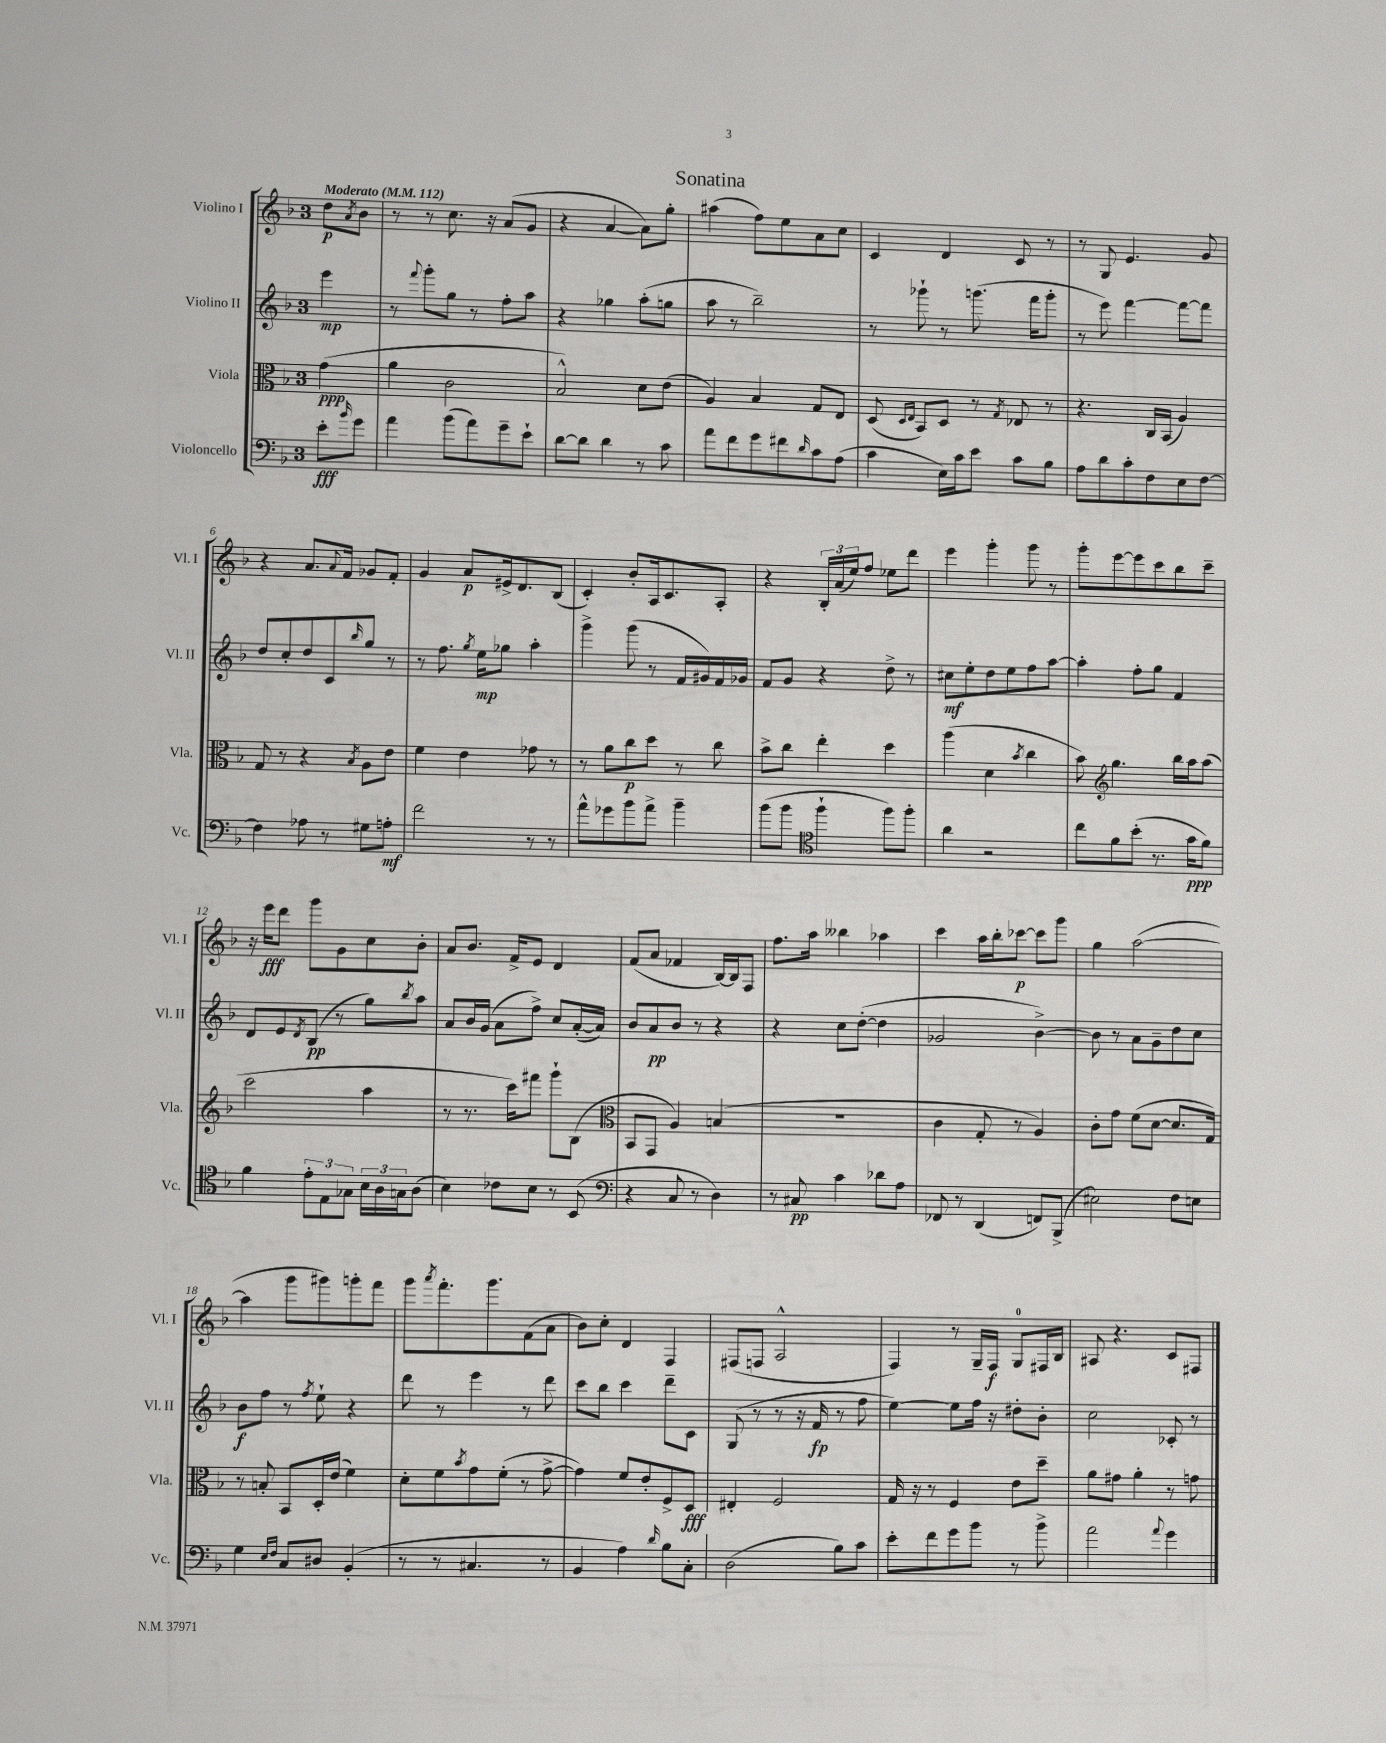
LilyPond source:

\header { title = "Sonatina" }
<<
\new StaffGroup <<
\new Staff = "s0" \with { instrumentName = "Violino I" shortInstrumentName = "Vl. I" } {
    \clef treble \key f \major \once \override Staff.TimeSignature.style = #'single-digit \time 3/4 \partial 4 \tempo "Moderato" 4 = 112
    d''8\p \acciaccatura { a'8 } bes'8 |
    r8 r8 c''8. r16 a'8( g'8 |
    r4 a'4~ a'8) g''8-. |
    ais''4( f''8) e''8 a'8 c''8 |
    c'4 d'4 c'8 r8 |
    r8 g8 e'4. g'8 |
    r4 a'8. \appoggiatura { a'8 } f'16 ges'8 f'8-. |
    g'4 a'8\p eis'16-> d'8. bes8( |
    c'4-.) bes'8-. a16 c'8. a8-. |
    r4 \tuplet 3/2 { bes16-. a'16( e''16) } f''8 ees''8 d'''8 |
    e'''4 g'''4-. g'''8 r8 |
    g'''8-. e'''8~ e'''8 c'''8 bes''8 c'''8-- |
    r16 e'''16\fff d'''8 g'''8 g'8 c''8 bes'8-. |
    a'8 bes'8. f'16-> e'8 d'4 |
    f'8( a'8 fes'4 bes16~) bes16 f8 |
    f''8. a''16 beses''4 aes''4 |
    c'''4 a''16 bes''16-. ces'''8~\p ces'''8 g'''8 |
    g''4 a''2~( |
    a''4 g'''8 gis'''8) g'''8-. f'''8 |
    g'''8 \acciaccatura { a'''8 } f'''8.-. g'''8. f'8( a'8 |
    bes'8) c''8-. d'4 f4 |
    fis8( f8 a2-^ |
    f4) r8 g16-- f16\f g8-0 fis16 bes16 |
    ais8 r4. c'8 fis8 \bar "|." |
}
\new Staff = "s1" \with { instrumentName = "Violino II" shortInstrumentName = "Vl. II" } {
    \clef treble \key f \major \once \override Staff.TimeSignature.style = #'single-digit \time 3/4 \partial 4
    e'''4\mp |
    r8 \appoggiatura { f'''8 } g'''8-. g''8 r8 f''8-. a''8 |
    r4 ges''4 a''8-.( g''8 |
    a''8 r8 bes''2--) |
    r8 ges'''8-! r8 g'''8.( f'''16 g'''8-. |
    r8 e'''8) f'''4~ f'''8~ f'''8 |
    d''8 c''8-. d''8 c'8 \grace { bes''16 } g''8 r8 |
    r8 f''8. \acciaccatura { g''8 } e''16\mp ges''8 a''4-. |
    g'''4-> g'''8( r8 f'16 gis'16) f'16 ges'16 |
    f'8 g'8 r4 d''8-> r8 |
    cis''8\mf e''8-. d''8 e''8 f''8 a''8~ |
    a''4-. f''8-. g''8 f'4 |
    d'8 e'8 \acciaccatura { d'8 } bes8\pp( r8 g''8) \acciaccatura { bes''8 } a''8 |
    a'8 bes'16 g'16( a'8 f''8->) c''8 a'16~-.( a'16) |
    bes'8 a'8\pp bes'8 r8 r4 |
    r4 c''8 d''8~-.( d''4 |
    ges'2 bes'4~->) |
    bes'8 r8 a'8 g'8-- d''8 c''8 |
    bes'8\f f''8 r8 \acciaccatura { f''8 } e''8-! r4 |
    d'''8 r8 e'''4 r8 d'''8 |
    c'''8 bes''8 c'''4 d'''8-- c'8 |
    g8( r8 r8 r16 f'16\fp r8 f''8 |
    e''4~) e''8 f''16 r16 dis''8-. bes'8-. |
    c''2 ces'8-. r8 \bar "|." |
}
\new Staff = "s2" \with { instrumentName = "Viola" shortInstrumentName = "Vla." } {
    \clef alto \key f \major \once \override Staff.TimeSignature.style = #'single-digit \time 3/4 \partial 4
    g'4\ppp( |
    a'4 c'2 |
    bes2-^) d'8 e'8( |
    a4) bes4 g8 e8 |
    d8( \grace { d16 e16 } bes,8) d8 r8 \acciaccatura { g8 } ees8 r8 |
    r4. c16 bes,16( a4) |
    g8 r8 r4 \acciaccatura { bes8 } a8 e'8 |
    f'4 e'4 ges'8 r8 |
    r8 a'8 c''8\p d''8 r8 c''8 |
    bes'8-> c''8 e''4-. d''4 |
    a''4( d'4 \acciaccatura { bes'8 } c''4 |
    bes'8) \clef treble g''4. bes''16 a''16 a''8( |
    c'''2 a''4 |
    r8 r8. c'''16) fis'''8 g'''8-! bes8( |
    \clef alto bes,8 g,8 a4) b4( |
    R2. |
    c'4 g8-. r8 a4) |
    c'8-. g'8 f'8( d'8~ d'8. g16) |
    r8 b8-. bes,8 d16-. e'16( f'4) |
    d'8-. f'8 \acciaccatura { bes'8 } g'8 f'8-.( r8 g'8~-> |
    g'4) f'8 e'8-. f8-> d8\fff |
    eis4-. f2 |
    g16 r16 r8 f4 e'8 d''8-- |
    a'8 gis'8 a'4-. r8 g'8 \bar "|." |
}
\new Staff = "s3" \with { instrumentName = "Violoncello" shortInstrumentName = "Vc." } {
    \clef bass \key f \major \once \override Staff.TimeSignature.style = #'single-digit \time 3/4 \partial 4
    e'8-.\fff \grace { bes'16 } g'8 |
    a'4 bes'8( a'8) g'8-- e'8-! |
    d'8~ d'8 d'4 r8 c'8 |
    a'8 f'8 g'8 fis'8 \grace { d'16 } c'8 a8( |
    c'4 e16) c'16 e'8 c'8 bes8 |
    a8 d'8 c'8-. f8 e8 f8~ |
    f4 aes8 r8 gis8 a8-.\mf |
    f'2 r8 r8 |
    a'8-^ ges'8 bes'8 a'8-> bes'4-- |
    bes'8( bes'8 \clef tenor f''4-! f''8) f''8-. |
    a'4 r2 |
    c''8 f'8 bes'8-.( r8. g'16\ppp f'8) |
    f'4 \tuplet 3/2 { e'8-. e8 ges8 } \tuplet 3/2 { bes16 a16 g16 } a8( |
    bes4) ces'8 bes8 r8 bes,8( |
    \clef bass r4 c8 r8 d4) |
    r8 cis8\pp c'4 des'8 a8 |
    fes,8 r8 d,4( f,8) bes,,8->( |
    eis2) f8 e8 |
    g4 \grace { e16 f16 } c8 dis8 bes,4-.( |
    r8 r8 cis4. r8 |
    bes,4 a4) \grace { d'16 } bes8 c8-. |
    d2( bes8) c'8 |
    e'8-. f'8 g'8 bes'8 r8 bes'8-> |
    a'2 \appoggiatura { a'8 } g'4 \bar "|." |
}
>>
>>
